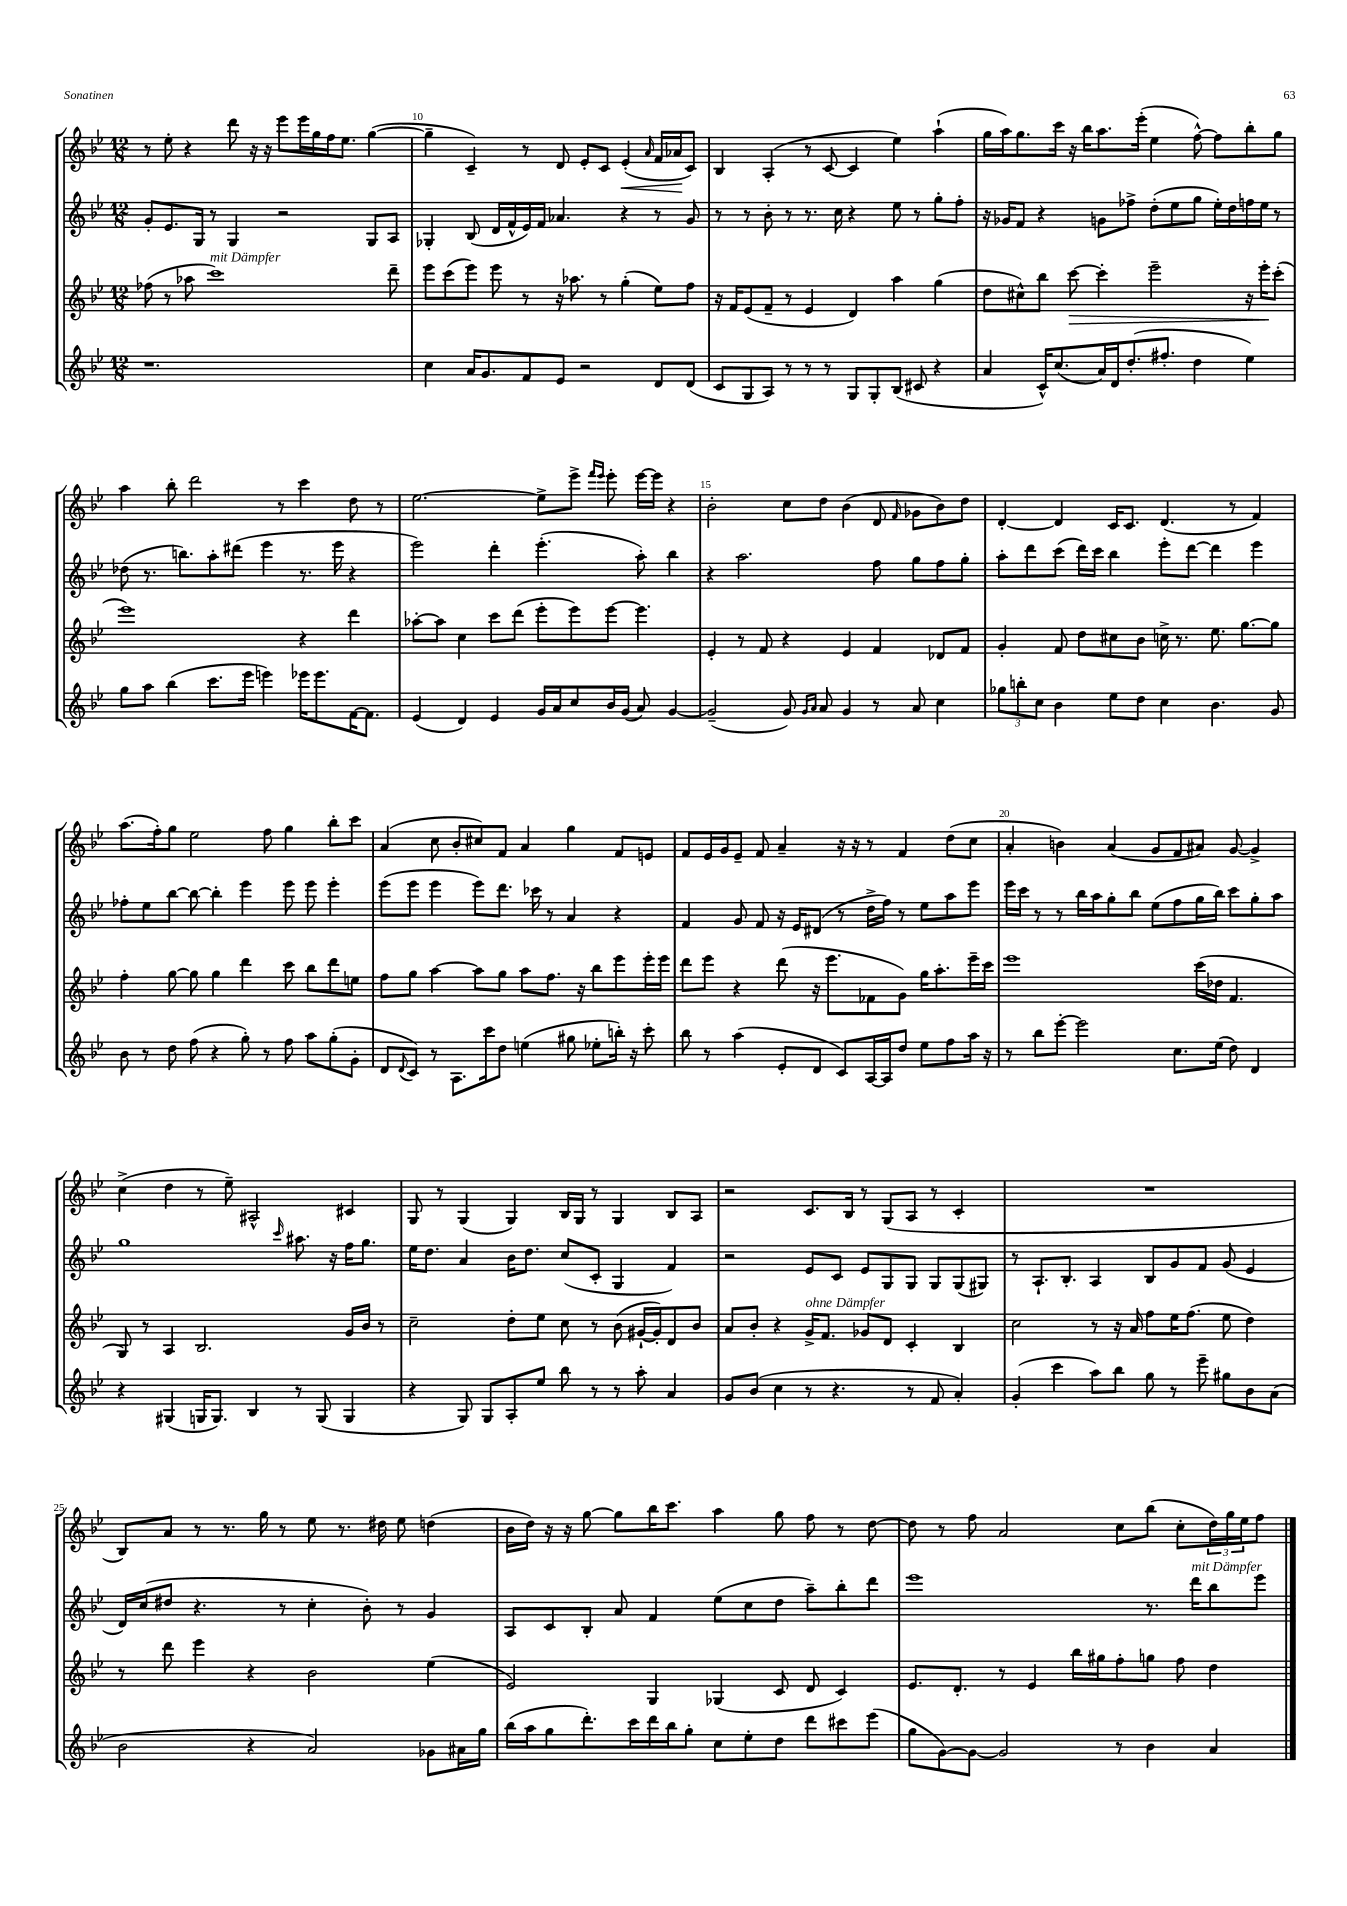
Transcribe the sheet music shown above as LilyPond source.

<<
\new StaffGroup <<
\new Staff = "s0" {
    \clef treble \key bes \major \numericTimeSignature \time 12/8
    r8 ees''8-. r4 d'''8 r16 r16 ees'''8 ees'''16 g''16 f''16 ees''8. g''4~( |
    g''4-- c'4--) r8 d'8 ees'8-. c'8 ees'4-.\<( \grace { a'16 } f'16 aes'16\! c'8) |
    bes4 a4-.( r8 c'8~ c'4 ees''4) a''4-!( |
    g''16 a''16) g''8. c'''16 r16 bes''16 a''8. ees'''16-.( ees''4 f''8~-^) f''8 bes''8-. g''8 |
    a''4 bes''8-. d'''2 r8 c'''4 d''8 r8 |
    ees''2.~ ees''8-> ees'''8-> \grace { f'''16 ees'''16 } ees'''8-. ees'''16~ ees'''16 r4 |
    bes'2-. c''8 d''8 bes'4( d'8 \grace { f'16 } ges'8 bes'8) d''8 |
    d'4~-. d'4 c'16 c'8. d'4.( r8 f'4) |
    a''8.( f''16-.) g''8 ees''2 f''8 g''4 bes''8-. c'''8 |
    a'4( c''8 bes'8-. cis''8) f'8 a'4 g''4 f'8 e'8 |
    f'8 ees'16 g'16 ees'8-- f'8 a'4-- r16 r16 r8 f'4 d''8( c''8 |
    a'4-. b'4) a'4( g'8 f'8 ais'8) g'8~ g'4-> |
    c''4->( d''4 r8 ees''8--) ais2-^ cis'4 |
    g8 r8 g4( g4) bes16 g16 r8 g4 bes8 a8 |
    r2 c'8. bes16 r8 g8( a8 r8 c'4-. |
    R1. |
    bes8) a'8 r8 r8. g''16 r8 ees''8 r8. dis''16 ees''8 d''4( |
    bes'16 d''16) r16 r16 g''8~ g''8 bes''16 c'''8. a''4 g''8 f''8 r8 d''8~ |
    d''8 r8 f''8 a'2 c''8 bes''8( c''8-. \tuplet 3/2 { d''16) g''16 ees''16 } f''8 \bar "|." |
}
\new Staff = "s1" {
    \clef treble \key bes \major \numericTimeSignature \time 12/8
    g'8-. ees'8. g16 r8 g4 r2 g8 a8 |
    ges4-. bes8( d'16 f'16-^ ees'16) f'16 aes'4. r4 r8 g'8 |
    r8 r8 bes'8-. r8 r8. c''16 r4 ees''8 r8 g''8-. f''8-. |
    r16 ges'16 f'8 r4 g'8 fes''8-> d''8-.( ees''8 g''8 ees''16-.) d''16 f''16 ees''16 r8 |
    des''8( r8. b''8.) a''8-. dis'''8( ees'''4 r8. ees'''16 r4 |
    ees'''2) d'''4-. ees'''4.-.( a''8-.) bes''4 |
    r4 a''2. f''8 g''8 f''8 g''8-. |
    a''8-. d'''8 c'''8( d'''16) c'''16 bes''4 ees'''8-. d'''8~ d'''4 ees'''4 |
    fes''8-. ees''8 bes''8~ bes''8~ bes''4-. ees'''4 ees'''8 ees'''8 ees'''4-. |
    ees'''8( ees'''8 ees'''4 ees'''8) d'''8. ces'''16 r8 a'4 r4 |
    f'4 g'8 f'8 r16 ees'16 dis'8( r8 d''16-> f''16) r8 ees''8 a''8 ees'''8 |
    ees'''16 c'''16 r8 r8 bes''16 a''16 g''8-. bes''8 ees''8( f''8 g''16 bes''16) c'''8 g''8-. a''8 |
    g''1 \grace { c'''16 } ais''8. r16 f''16 g''8. |
    ees''16 d''8. a'4 bes'16 d''8. c''8( c'8-. g4 f'4) |
    r2 ees'8 c'8 ees'8 g8 g8 g8 g8( gis8) |
    r8 a8.-! bes8.-. a4 bes8 g'8 f'8 g'8( ees'4 |
    d'16) c''16( dis''8 r4. r8 c''4-. bes'8-.) r8 g'4 |
    a8 c'8 bes8-. a'8 f'4 ees''8( c''8 d''8 a''8--) bes''8-. d'''8 |
    ees'''1 r8. d'''16^\markup { \italic "mit Dämpfer" } bes''8 ees'''8 \bar "|." |
}
\new Staff = "s2" {
    \clef treble \key bes \major \numericTimeSignature \time 12/8
    fes''8( r8 aes''8 c'''1^\markup { \italic "mit Dämpfer" }) d'''8-- |
    ees'''8 c'''8( ees'''8) ees'''8 r8 r16 aes''8. r8 g''4-.( ees''8) f''8 |
    r16 f'16 ees'8( f'8-- r8 ees'4 d'4) a''4 g''4( |
    d''8 cis''8-^) bes''8 c'''8~\> c'''4-. ees'''2-- r16 ees'''16-.\! c'''8-.( |
    ees'''1) r4 d'''4 |
    aes''8~-. aes''8 c''4 c'''8 d'''8( ees'''8-. ees'''8) ees'''8~ ees'''4. |
    ees'4-. r8 f'8 r4 ees'4 f'4 des'8 f'8 |
    g'4-. f'8 d''8 cis''8 bes'8 c''16-> r8. ees''8. g''8.~ g''8 |
    f''4-. g''8~ g''8 g''4 d'''4 c'''8 bes''8 d'''8 e''8 |
    f''8 g''8 a''4~ a''8 g''8 a''8 f''8. r16 bes''8 ees'''8 ees'''16-. ees'''16 |
    d'''8 ees'''8 r4 d'''8( r16 ees'''8. fes'8 g'8) g''16 a''8.-. ees'''16-- c'''16 |
    ees'''1 c'''16( des''16 f'4. |
    g8) r8 a4 bes2. g'16 bes'16 r8 |
    c''2-- d''8-. ees''8 c''8 r8 bes'8( gis'16~-! gis'16-.) d'8 bes'8 |
    a'8 bes'8-. r4 g'16->^\markup { \italic "ohne Dämpfer" } f'8. ges'8 d'8 c'4-. bes4 |
    c''2 r8 r16 a'16 f''8 ees''16 f''8.( ees''8 d''4) |
    r8 d'''8 ees'''4 r4 bes'2 ees''4( |
    ees'2) g4 ges4( c'8 d'8 c'4) |
    ees'8. d'8.-. r8 ees'4 bes''16 gis''16 f''8-. g''8 f''8 d''4 \bar "|." |
}
\new Staff = "s3" {
    \clef treble \key bes \major \numericTimeSignature \time 12/8
    r1. |
    c''4 a'16 g'8. f'8 ees'8 r2 d'8 d'8( |
    c'8 g8 a8) r8 r8 r8 g8 g8-. bes8( cis'8 r4 |
    a'4 c'16-^) c''8.( a'16) d'16 d''8.-.( fis''8.-. d''4 ees''4) |
    g''8 a''8 bes''4( c'''8. ees'''16 e'''4) ees'''16 ees'''8. f'16~ f'8. |
    ees'4( d'4) ees'4 g'16 a'16 c''8 bes'16 g'16( a'8) g'4~ |
    g'2--( g'8) \grace { g'16 a'16 } a'8 g'4 r8 a'8 c''4 |
    \tuplet 3/2 { ges''8 b''8-. c''8 } bes'4 ees''8 d''8 c''4 bes'4. g'8 |
    bes'8 r8 d''8 f''8( r4 g''8-.) r8 f''8 a''8 g''8-.( g'8-. |
    d'8 \appoggiatura { d'8 } c'8) r8 a8. c'''16 d''8 e''4( gis''8 ees''8-. b''16-.) r16 c'''8-. |
    bes''8 r8 a''4( ees'8-. d'8 c'8) a16~ a16 d''8 ees''8 f''8 a''16 r16 |
    r8 bes''8 ees'''8~-. ees'''2 c''8. ees''16( d''8) d'4 |
    r4 gis4( g16 g8.) bes4 r8 g8( g4 |
    r4 g8) g8 a8-. ees''8 bes''8 r8 r8 a''8-. a'4 |
    g'8 bes'8( c''4 r8 r4. r8 f'8 a'4-.) |
    g'4-.( c'''4 a''8) bes''8 g''8 r8 ees'''8-- gis''8 bes'8 a'8( |
    bes'2 r4 a'2) ges'8 ais'16 g''16 |
    bes''16( a''16 g''8 d'''8.-.) c'''16 d'''16 bes''16 g''8-. c''8 ees''8-. d''8 d'''8 cis'''8 ees'''8( |
    g''8 g'8~) g'8~ g'2 r8 bes'4 a'4 \bar "|." |
}
>>
>>
\layout { \context { \Score currentBarNumber = #9 \override BarNumber.break-visibility = ##(#f #t #t) barNumberVisibility = #(every-nth-bar-number-visible 5) } }
